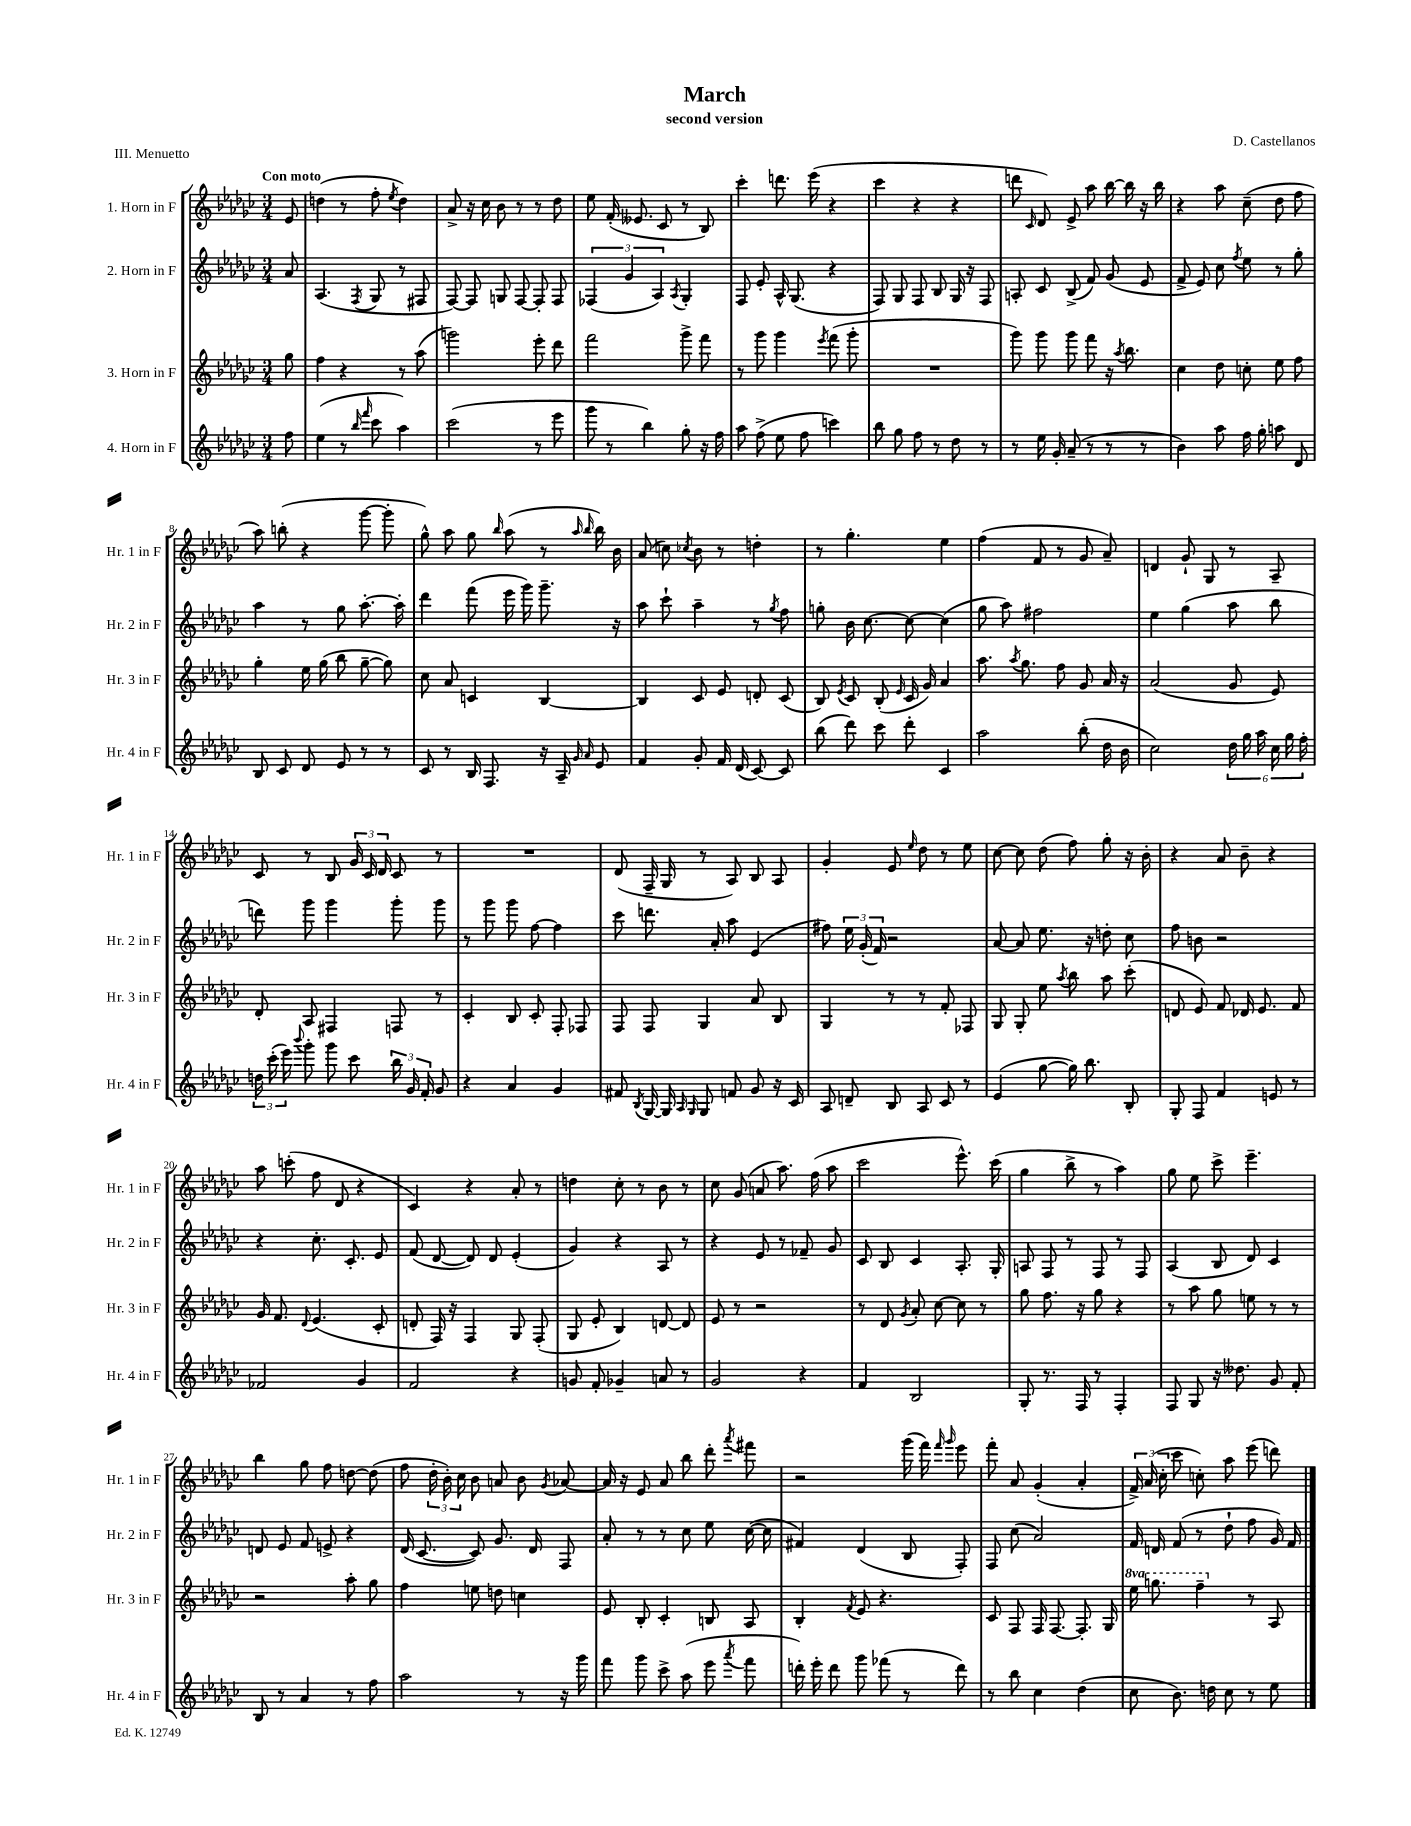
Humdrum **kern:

**kern	**kern	**kern	**kern
*staff4	*staff3	*staff2	*staff1
*clefG2	*clefG2	*clefG2	*clefG2
*k[b-e-a-d-g-c-]	*k[b-e-a-d-g-c-]	*k[b-e-a-d-g-c-]	*k[b-e-a-d-g-c-]
*M3/4	*M3/4	*M3/4	*M3/4
8ff	8gg-	8a-	8e-
=	=	=	=
(4ee-	4ff	(4.A-	(4dd
8r	4r	.	8r
16qqbb-	.	.	.
16qqfff	.	8qF	.
8ccc-	.	8G-	8ff'
.	.	.	8qee-
4aa-)	8r	8r	4dd)
.	(8aa-	8F#	.
=	=	=	=
(2ccc-	2ggg)	[8F)	8a-^
.	.	8F]	16r
.	.	.	16cc-
.	.	8G	8b-
.	.	[8F	8r
8r	8eee-'	8F']	8r
8eee-	8ddd-	8F	8dd-
=	=	=	=
8ggg-	2fff	(6F-	8ee-
8r	.	.	(16f'
.	.	6g-	.
.	.	.	8.e--
4bb-)	.	.	.
.	.	6A-)	.
.	.	.	8c-
.	.	8qA-	.
8gg-'	8ggg-^	4G-'	8r
16r	8fff	.	8B-)
16ff	.	.	.
=	=	=	=
8aa-	8r	8F	4ccc-'
(8ff^	8ggg-	8e-'	.
8ee-	4ggg-	16A-^^	8.ddd
.	.	(8.G-	.
8ff	.	.	.
.	.	.	(16eee-
.	8qeee-	.	.
4ccc)	(8fff	4r	4r
.	8ggg-'	.	.
=	=	=	=
8bb-	2.r	8F)	4ccc-
8gg-	.	8G-	.
8ff	.	8F	4r
8r	.	8B-	.
8dd-	.	16G-	4r
.	.	16r	.
8r	.	8F	.
=	=	=	=
8r	8ggg-)	8A'	8ddd
.	.	.	16qqc-
16ee-	8ggg-	8c-	8d-)
16g-'	.	.	.
(8a-~	8ggg-	(8B-^	8e-^
8r	8fff	8f)	8aa-
8r	16r	(8g-	[16bb-
.	8qaa-	.	.
.	8.bb-	.	16bb-]
8r	.	8e-	16r
.	.	.	16bb-
=	=	=	=
4b-)	4cc-	8f^	4r
.	.	8e-)	.
8aa-	8dd-	8cc-	8aa-
.	.	8qff	.
16ff	8cc'	8ee-	(8cc-~
16gg-'	.	.	.
8aa	8ee-	8r	8dd-
8d-	8ff	8gg-'	8ff
=	=	=	=
8B-	4gg-'	4aa-	8aa-)
8c-	.	.	(8bb'
8d-	16ee-	8r	4r
.	(16gg-	.	.
8e-	8bb-	8gg-	.
8r	[8gg-~	[8.aa-'	[8ggg-
8r	8gg-])	.	8ggg-']
.	.	16aa-']	.
=	=	=	=
8c-	8cc-	4ddd-	8gg-^^)
8r	8a-	.	8aa-
16B-	4c	(8fff	8gg-
8.F	.	.	.
.	.	.	16qqbb-
.	.	16eee-	(8aa-
.	.	16ggg-)	.
16r	[4B-	8.ggg-~	8r
16A-~	.	.	.
16qqg-	.	.	16qqaa-
16qqa-	.	.	16qqbb-
8e-	.	.	16bb-)
.	.	16r	16b-
=	=	=	=
4f	4B-]	8aa-	(8a-
.	.	8ccc-`	8cc)
.	.	.	8qcc-
8g-'	8c-	4aa-~	8b-
16f	8e-	.	8r
(16d-	.	.	.
[8c-)	8d'	8r	4dd'
.	.	8qgg-	.
8c-]	(8c-	8ff	.
=	=	=	=
(8bb-	8B-)	8gg'	8r
.	8qe-	.	.
8ddd-)	8c-	16b-	4.gg-'
.	.	[8.cc-	.
8ccc-	(8B-'	.	.
.	16qqe-	.	.
8ddd-'	16c-	8cc-_	.
.	16g-)	.	.
4c-	4a-	(4cc-]	4ee-
=	=	=	=
2aa-	8.aa-	8gg-	(4ff
.	.	8aa-)	.
.	8qaa-	.	.
.	8.gg-	.	.
.	.	2ff#	8f
.	8ff	.	8r
(8bb-'	8g-	.	8g-
16dd-	16a-	.	8a-~)
16b-	16r	.	.
=	=	=	=
2cc-)	(2a-	4ee-	4d
.	.	(4gg-	8g-`
.	.	.	8G-
24dd-	8g-	8aa-	8r
24gg-	.	.	.
24aa-	.	.	.
24cc-	8e-)	8bb-	8A-~
24gg-	.	.	.
24ff'	.	.	.
=	=	=	=
24dd	8d-'	8ddd)	8c-
(24ccc-'	.	.	.
24eee-)	.	.	.
8qqbbb-	.	.	.
8ggg-'	8A-	8ggg-	8r
8ggg-	4F#	4ggg-	8B-
8ccc-	.	.	24g-
.	.	.	24c-
.	.	.	24d-
24bb-	8F	8ggg-'	8c-
24g-	.	.	.
24f'	.	.	.
8g-	8r	8ggg-	8r
=	=	=	=
4r	4c-'	8r	2.r
.	.	8ggg-	.
4a-	8B-	8ggg-	.
.	8c-'	[8ff	.
4g-	8F'	4ff]	.
.	8F-	.	.
=	=	=	=
8f#	8F	8ccc-	(8d-
8qB-	.	.	.
[16G-	8F	8.ddd	16F~
16G-]	.	.	16G-
16qqA-	.	.	.
16qqG-	.	.	.
8G-	4G-	.	8r
.	.	16a-'	.
8f	.	8aa-	8A-)
8g-	8a-	(4e-	8B-
16r	8B-	.	8A-
16c-	.	.	.
=	=	=	=
8A-	4G-	8ff#)	4g-'
8d~	.	24ee-	.
.	.	(24g-'	.
.	.	24f)	.
8B-	8r	2r	8e-
.	.	.	16qqee-
8A-	8r	.	8dd-
8c-	8f'	.	8r
8r	8F-	.	8ee-
=	=	=	=
(4e-	8G-	[8a-	[8cc-
.	8G-'	8a-]	8cc-]
[8gg-	8ee-	8.ee-	(8dd-
.	8qaa-	.	.
16gg-])	8bb-	.	8ff)
8.bb-	.	16r	.
.	8aa-	8dd'	8gg-'
8B-'	(8ccc-'	8cc-	16r
.	.	.	16b-'
=	=	=	=
8G-'	8d	8ff	4r
8F	8e-)	8b	.
4f	8f	2r	8a-
.	16d-	.	8b-~
.	8.e-	.	.
8e	.	.	4r
8r	8f	.	.
=	=	=	=
2f-	16g-	4r	8aa-
.	8.f	.	.
.	.	.	(8ccc'
.	8qqd-	.	.
.	(4.e-	8.cc-'	8ff
.	.	.	8d-
.	.	8.c-'	.
4g-	.	.	4r
.	8c-'	8e-	.
=	=	=	=
2f	8d'	(8f	4c-)
.	16F)	[8d-	.
.	16r	.	.
.	4F	8d-])	4r
.	.	8d-	.
4r	8G-	(4e-'	8a-'
.	(8F'	.	8r
=	=	=	=
8g	8G-	4g-)	4dd
8f'	8e-'	.	.
4g-~	4B-)	4r	8cc-'
.	.	.	8r
8a	[8d	8A-	8b-
8r	8d]	8r	8r
=	=	=	=
2g-	8e-	4r	8cc-
.	8r	.	(8g-
.	2r	8e-	8a
.	.	8r	8.aa-)
4r	.	8f-~	.
.	.	.	(16ff
.	.	8g-	8aa-
=	=	=	=
4f	8r	8c-	2ccc-
.	8d-	8B-	.
.	8qg-	.	.
2B-	8a-'	4c-	.
.	[8cc-	.	.
.	8cc-]	8.A-'	8.eee-^^)
.	8r	.	.
.	.	16G-'	(16ccc-
=	=	=	=
8G-'	8gg-	8A	4gg-
8.r	8.ff	8F	.
.	.	8r	8bb-^
16F	16r	.	.
8r	8gg-	8F	8r
4F'	4r	8r	4aa-)
.	.	8F	.
=	=	=	=
8F	8r	(4A-	8gg-
8G-	8aa-	.	8ee-
16r	8gg-	8B-	8ccc-^
8.dd--	.	.	.
.	8ee	8d-)	4.eee-~
8g-	8r	4c-	.
8f'	8r	.	.
=	=	=	=
8B-	2r	8d	4bb-
8r	.	8e-	.
4a-	.	8f	8gg-
.	.	8e^	8ff
8r	8aa-'	4r	[8dd
8ff	8gg-	.	(8dd]
=	=	=	=
2aa-	4ff	(16d-	8ff
.	.	[8.c-	.
.	.	.	24dd-'
.	.	.	24b-')
.	.	.	24cc-
.	8ee	8c-])	8b-
.	8dd	8.g-	8a
8r	4cc	.	8b-
.	.	16d-	.
.	.	.	8qg-
16r	.	8F	[8a-
16ggg-	.	.	.
=	=	=	=
8fff	8e-	8a-'	16a-]
.	.	.	16r
8ggg-	8B-'	8r	8e-
8ccc-^	4c-'	8r	8a-
(8aa-	.	8cc-	8bb-
8eee-	8B	8ee-	8ddd-'
8qaaa-	.	.	8qaaa-
8fff	8A-	([16cc-	8fff#
.	.	16cc-]	.
=	=	=	=
16ddd')	4B-'	4f#)	2r
16eee-'	.	.	.
8ddd	.	.	.
.	8qf	.	.
8ggg-	8e-	(4d-	.
(8fff-	4.r	.	.
8r	.	8B-	(16ggg-
.	.	.	16fff)
.	.	.	16qqfff
.	.	.	16qqggg-
8ddd)	.	8F')	8eee-
=	=	=	=
8r	8c-	8F	8fff'
8bb-	8F	(8cc-	8a-
4cc-	16F	2a-)	(4g-'
.	[8.F	.	.
(4dd-	8.F']	.	4a-'
.	16G-	.	.
=	=	=	=
8cc-	16eee-	16f	24f^)
.	.	.	(24a-
.	8.ggg	16d	.
.	.	.	24cc-'
8.b-)	.	(8f	8ccc-
.	4fff~	8r	8cc')
16dd	.	.	.
8cc-	.	8dd-`	8aa-
8r	8r	8ff	(8eee-
8ee-	8A-	16g-)	8ddd)
.	.	16f	.
==	==	==	==
*-	*-	*-	*-
